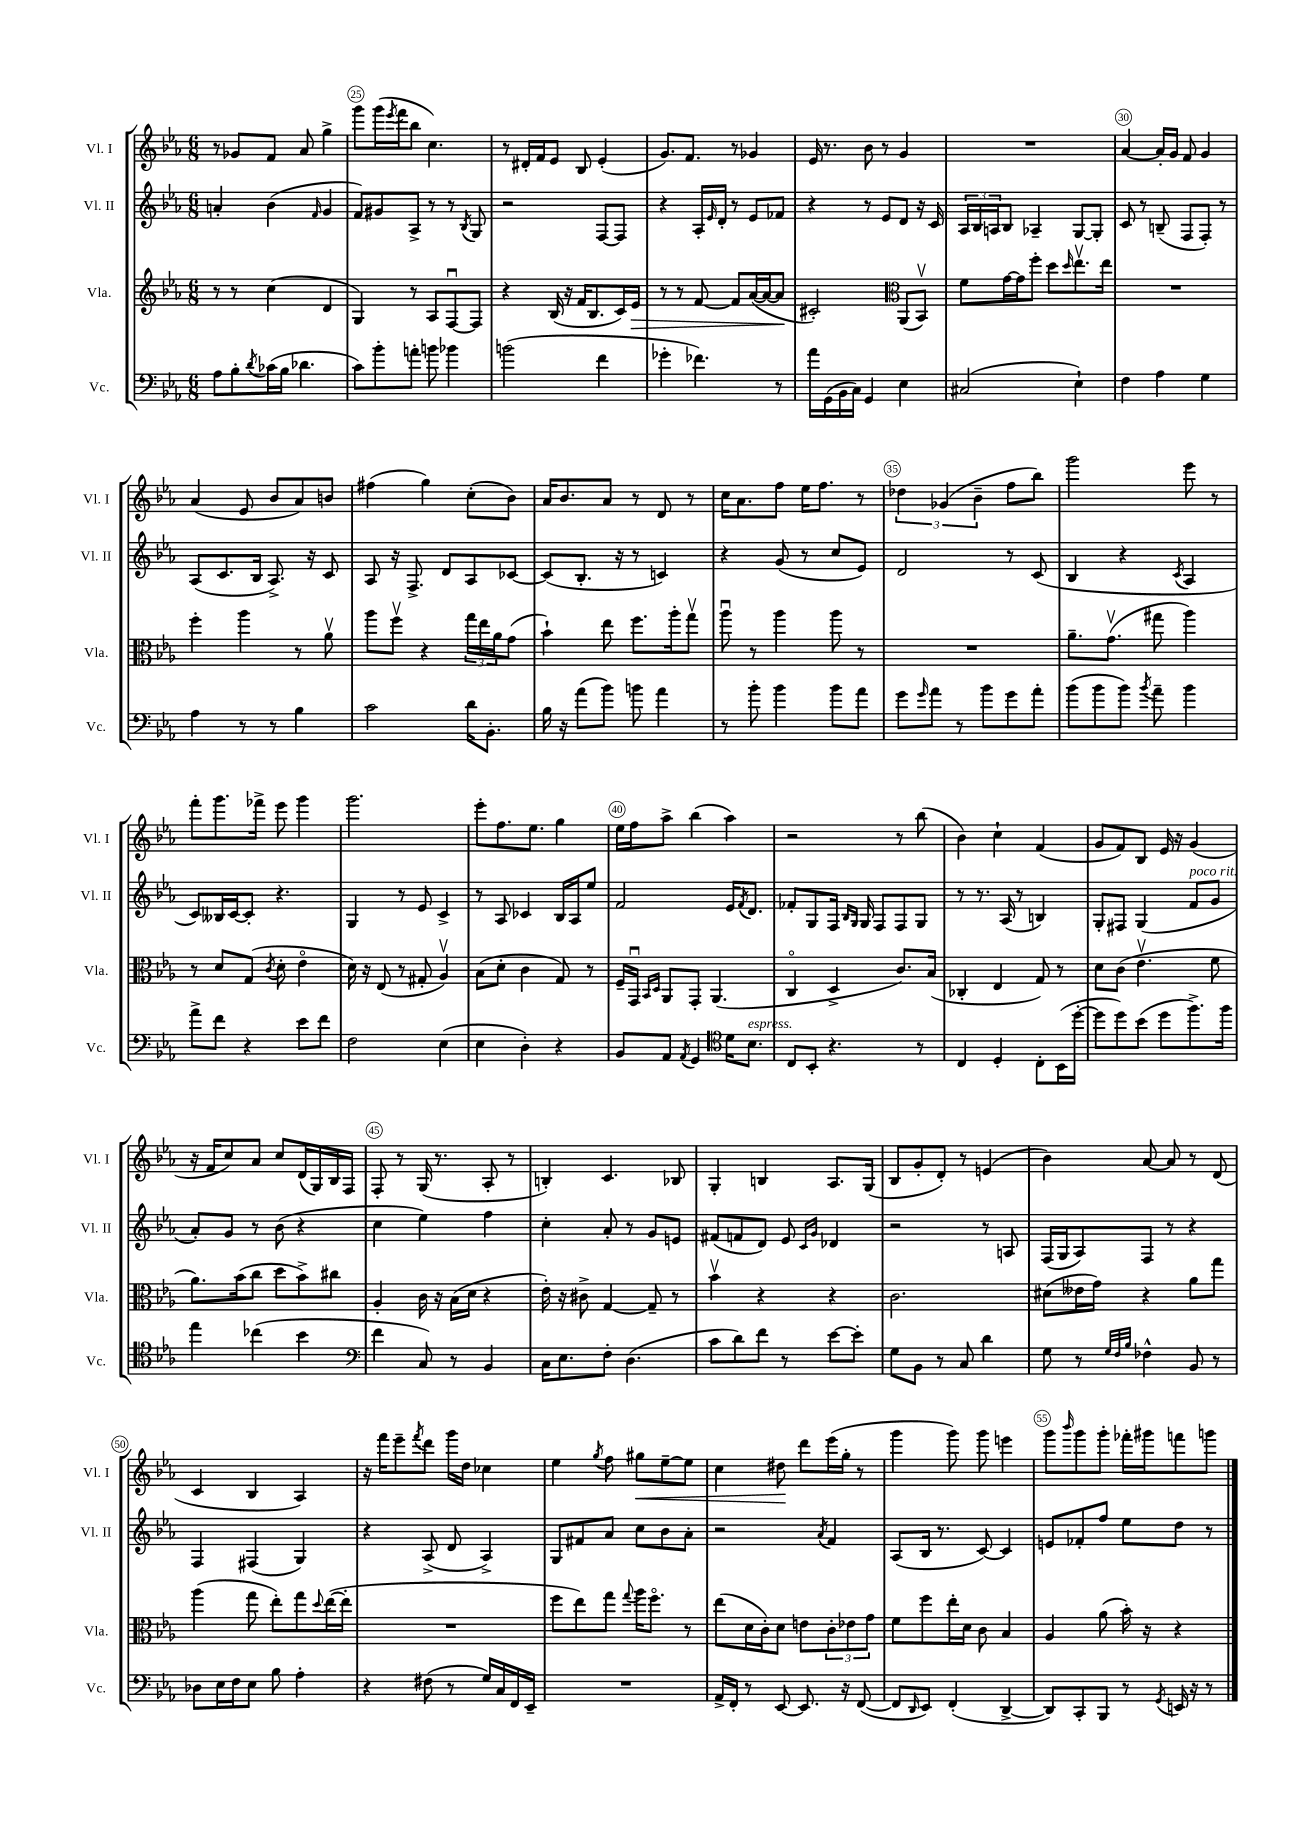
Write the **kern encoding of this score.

**kern	**kern	**kern	**kern
*staff4	*staff3	*staff2	*staff1
*clefF4	*clefG2	*clefG2	*clefG2
*k[b-e-a-]	*k[b-e-a-]	*k[b-e-a-]	*k[b-e-a-]
*M6/8	*M6/8	*M6/8	*M6/8
8A-	8r	4a'	8r
8B-'	8r	.	8g-
8qd	.	.	.
(16c-	(4cc	(4b-	8f
16B-	.	.	.
4.d-	.	.	8a-
.	.	16qqf	.
.	4d	4g	4gg^
=	=	=	=
8c)	4G)	8f)	8ggg
8b-'	.	8g#	(16ggg
.	.	.	8qeee-
.	.	.	16fff
8a'	8r	8A-^	8bb-
8b	8A-	8r	4.cc)
4b-	[8Fu	8r	.
.	.	8qB-	.
.	8F]	8G	.
=	=	=	=
(2b	4r	2r	8r
.	.	.	16d#'
.	.	.	16f
.	(16B-	.	8e-
.	16r	.	.
.	16f	.	8B-
.	8.B-	.	.
4f	.	[8F	(4e-'
.	16c)	8F]	.
.	16e-	.	.
=	=	=	=
4g-'	8r	4r	8.g)
.	8r	.	.
.	.	.	8.f
4.f-)	[8f	16A-'	.
.	.	16qqe-	.
.	.	16d'	.
.	8f]	8r	8r
.	([16a-	8e-	4g-
.	16a-_	.	.
8r	8a-]	8f-	.
=	=	=	=
16a-	2c#')	4r	16e-
(16GG	.	.	8.r
16BB-	.	.	.
16C)	.	.	.
4GG	.	8r	8b-
.	.	8e-	8r
*	*clefC3	*	*
4E-	(8AA-	8d	4g
.	8BB-v)	16r	.
.	.	16c	.
=	=	=	=
(2C#	8f	24A-	2.r
.	.	24B-	.
.	.	24A	.
.	[16g	8B-	.
.	16g]	.	.
.	8ff'	4A-~	.
.	8dd	.	.
.	16qqdd	.	.
4E-`)	8.ee-v	[8G	.
.	.	8G']	.
.	16ee-	.	.
=	=	=	=
4F	2.r	8c	[4a-
.	.	8r	.
4A-	.	(8B~	16a-']
.	.	.	16g
.	.	8F	8f
4G	.	8F')	4g
.	.	8r	.
=	=	=	=
4A-	4ff'	(8A-	(4a-
.	.	8.c	.
8r	4aa-	.	8e-
.	.	16B-	.
8r	.	8.A-^)	8b-
4B-	8r	.	8a-)
.	.	16r	.
.	8a-v	8c	8b
=	=	=	=
2c	8aa-	8A-	(4ff#
.	8ffv	16r	.
.	.	8.F^	.
.	4r	.	4gg)
.	.	8d	.
16d	24gg	8A-	(8cc'
.	24ee-	.	.
8.BB-'	.	.	.
.	24a-	.	.
.	(8g	[8c-	8b-)
=	=	=	=
16B-	4b-`)	(8c-]	16a-
16r	.	.	8.b-
(8a-	.	8.B-'	.
8b-)	8ee-	.	8a-
.	.	16r	.
8b	8.ff	8r	8r
4a-	.	4c)	8d
.	16aa-'	.	.
.	8ggv	.	8r
=	=	=	=
8r	8aa-u	4r	16cc
.	.	.	8.a-
8b-'	8r	.	.
4b-	4aa-	(8g	8ff
.	.	8r	16ee-
.	.	.	8.ff
8b-	8aa-	8cc	.
8a-	8r	8e-)	8r
=	=	=	=
8g	2.r	2d	6dd-
16qqg	.	.	.
8a-	.	.	.
.	.	.	(6g-
8r	.	.	.
.	.	.	6b-~
8b-	.	.	.
8g	.	8r	8ff
8a-'	.	(8c	8bb-)
=	=	=	=
(8b-	8.a-~	4B-	2ggg
8b-	.	.	.
.	(8.gv	.	.
8b-)	.	4r	.
8qb-	.	.	.
8a-~	8gg#	.	.
.	.	8qc	.
4b-	4aa-)	4A-	8eee-
.	.	.	8r
=	=	=	=
8a-^	8r	8c)	8fff'
8f	8d	16B--	8.ggg
.	.	[16c	.
4r	(8G	8c']	.
.	.	.	16fff-^
.	8qc	.	.
.	8d'	4.r	8eee-
8e-	4e-o	.	4ggg
8f	.	.	.
=	=	=	=
2F	16d)	4G	2.ggg
.	16r	.	.
.	(8E-	.	.
.	8r	8r	.
.	8G#'	8e-	.
(4E-	4A-v)	4c^	.
=	=	=	=
4E-	(8B-	8r	8eee-'
.	8d'	8A-	8.ff
4D')	4c	4c-	.
.	.	.	8.ee-
4r	8G)	16B-	4gg
.	.	16A-	.
.	8r	8ee-	.
=	=	=	=
8BB-	16F~	2f	16ee-
.	16GGu	.	16ff
.	16qqBB-	.	.
.	16qqD	.	.
8AA-	8AA-	.	8aa-^
8qAA-	.	.	.
4GG	8GG'	.	(4bb-
.	(4.AA-	.	.
*clefC4	*	*	*
16d	.	16e-	4aa-)
.	.	8qf	.
8.B-	.	8.d	.
=	=	=	=
8C	4Co	8f-'	2r
8BB-'	.	8G	.
4.r	4D^	16F	.
.	.	16qqB-	.
.	.	16qqG	.
.	.	16G	.
.	.	8F	.
.	8.c)	8F	8r
8r	.	8G	(8bb-
.	(16B-	.	.
=	=	=	=
4C	4C-'	8r	4b-)
.	.	8.r	.
4D'	4E-	.	4cc`
.	.	(16A-	.
.	.	8r	.
8C'	8G)	4B)	(4f
(16BB-	8r	.	.
[16dd'	.	.	.
=	=	=	=
8dd]	8d	8G'	8g
8dd)	(8c	8F#	8f)
(8b-	4.e-v	(4G	8B-
8dd	.	.	16e-
.	.	.	16r
8.ff^)	.	8f	(4g
.	8f	8g	.
16ff	.	.	.
=	=	=	=
4ee-	8.a-)	8a-')	16r
.	.	.	16f
.	.	8g	8cc)
.	(16b-	.	.
(4cc-	8cc	8r	8a-
.	8dd	(8b-	8cc
4b-	8b-^)	4r	(16d
.	.	.	16G)
.	8cc#	.	16B-
.	.	.	16F
=	=	=	=
*clefF4	*	*	*
4f	4A-'	4cc	8F'
.	.	.	8r
8C)	16c	4ee-)	(16G
.	16r	.	8.r
8r	(16B-	.	.
.	16d	.	.
4BB-	4r	4ff	8A-'
.	.	.	8r
=	=	=	=
16C	16e-')	4cc'	4B')
8.E-	16r	.	.
.	8c#^	.	.
8F'	[4G	8a-'	4.c
(4.D	.	8r	.
.	8G~]	8g	.
.	8r	8e	8B-
=	=	=	=
8c	4b-v	(8f#	4G'
8d)	.	8f	.
8f	4r	8d)	4B
8r	.	8e-	.
.	.	16qqc	.
.	.	16qqg	.
[8e-	4r	4d-	8.A-
8e-']	.	.	.
.	.	.	(16G
=	=	=	=
8G	2.c	2r	8B-
8BB-	.	.	8g'
8r	.	.	8d')
8C	.	.	8r
4d	.	8r	(4e
.	.	8A	.
=	=	=	=
8G	(8d#	(16F	4b-)
.	.	16G	.
8r	16e--	8A-)	.
.	16g)	.	.
32qqG	.	.	.
32qqF	.	.	.
32qqB-	.	.	.
4F-^^	4r	8F	[8a-
.	.	8r	8a-]
8BB-	8a-	4r	8r
8r	8gg	.	(8d
=	=	=	=
8D-	(4aa-	4F	4c
16E-	.	.	.
16F	.	.	.
8E-	8gg	(4F#	4B-
8B-	8ee-')	.	.
4A-'	8gg	4G)	4A-)
.	8qqdd	.	.
.	([16ee-	.	.
.	16ee-']	.	.
=	=	=	=
4r	2.r	4r	16r
.	.	.	16fff
.	.	.	8eee-~
.	.	.	8qfff
(8F#	.	(8A-^	8ddd
8r	.	8d	16ggg
.	.	.	16dd
16G)	.	4A-^)	4cc-
16C	.	.	.
16FF	.	.	.
16EE-~	.	.	.
=	=	=	=
2.r	8ff	8G	4ee-
.	8ee-)	8f#	.
.	.	.	8qgg
.	8gg	8a-	8ff
.	8qqgg	.	.
.	16aa-	8cc	8gg#
.	8.ffo	.	.
.	.	8b-	[8ee-~
.	8r	8a-'	8ee-]
=	=	=	=
16AA-^	(8ee-	2r	4cc
16FF'	.	.	.
8r	16d	.	.
.	16c')	.	.
[8EE-	8d	.	8dd#
8.EE-]	8e	.	8ddd
.	.	8qa-	.
.	12c'	4f	(16eee-
16r	.	.	16gg'
.	12e-	.	.
([8FF	.	.	8r
.	12g	.	.
=	=	=	=
8FF]	8f	(8A-	4ggg
16qqDD	.	.	.
8EE-)	8ff	16B-	.
.	.	8.r	.
(4FF'	16ee-'	.	8ggg)
.	16d	.	.
.	8c	[8c)	8ggg
[4DD^	4B-	4c]	4eee
=	=	=	=
8DD])	4A-	8e	8ggg
.	.	.	16qqbbb-
8CC'	.	8f-'	8ggg
8BBB-	(8a-	8ff	8ggg'
8r	16b-')	8ee-	16fff-'
.	16r	.	16ggg#
8qGG	.	.	.
16EE	4r	8dd	8fff
16r	.	.	.
8r	.	8r	8ggg
==	==	==	==
*-	*-	*-	*-
